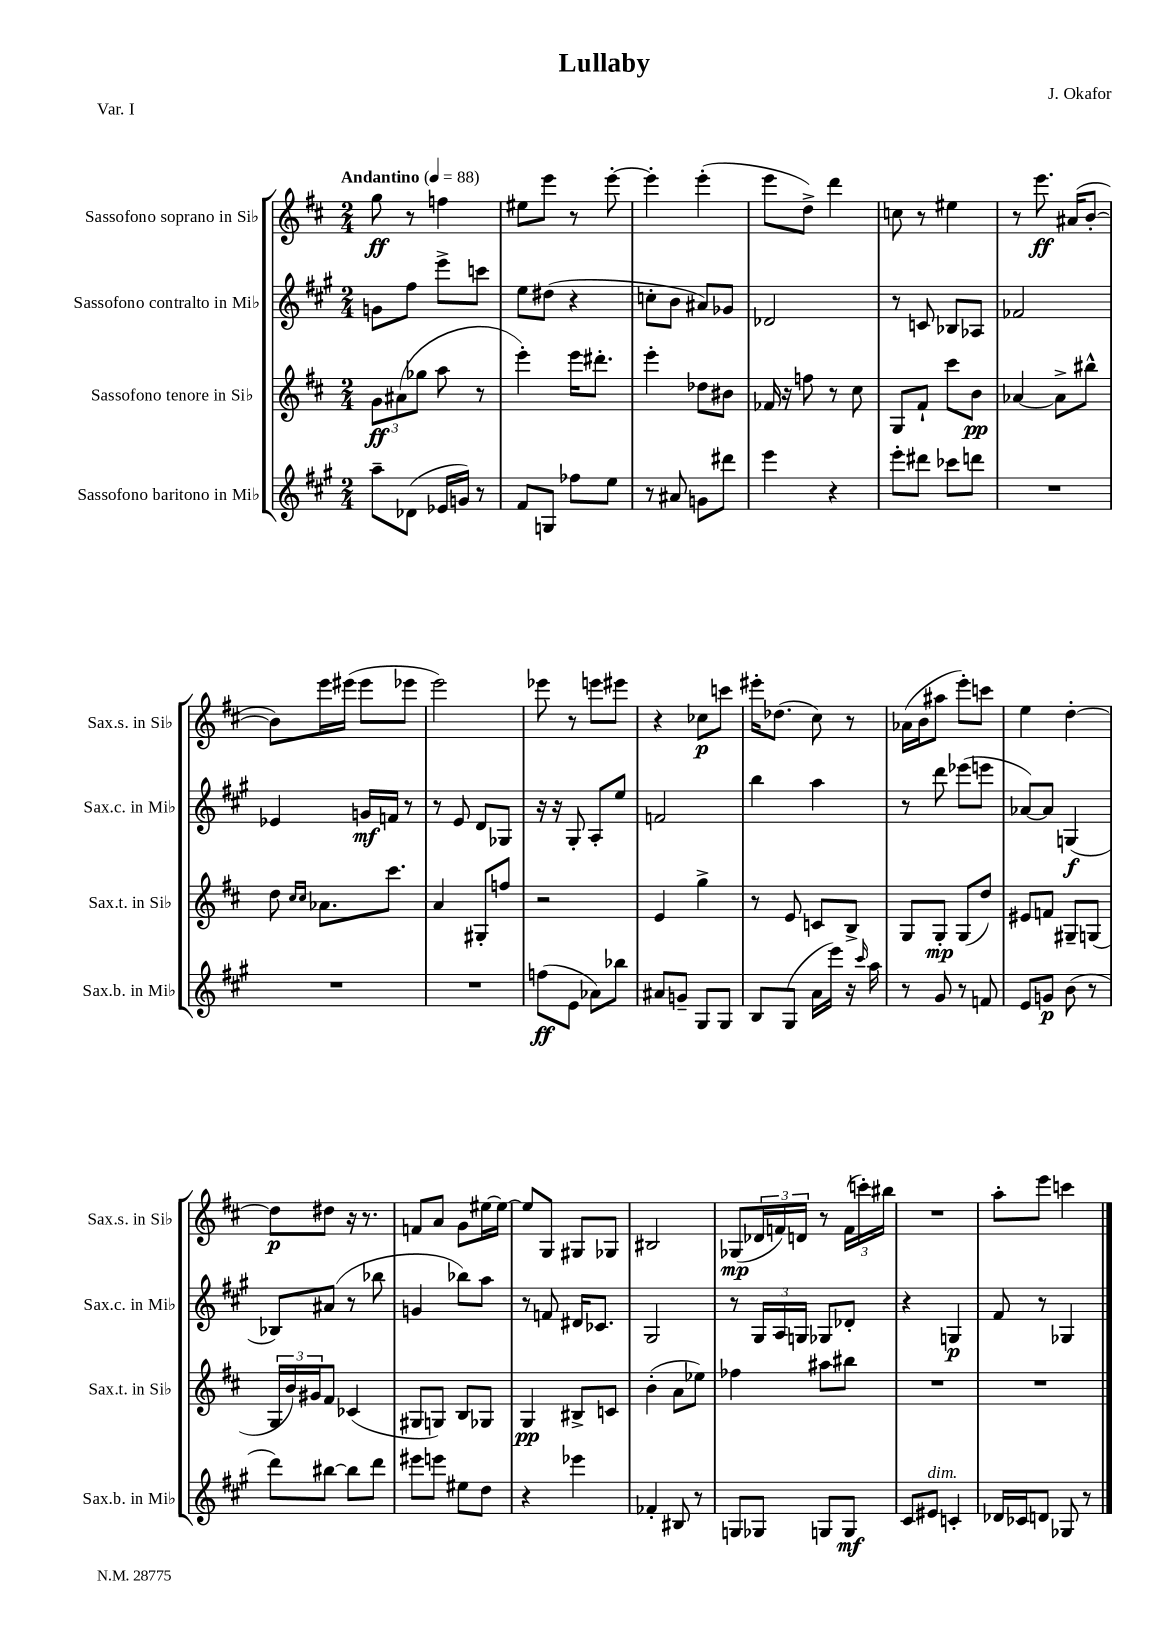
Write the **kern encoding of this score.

**kern	**dynam	**kern	**dynam	**kern	**dynam	**kern	**dynam
*part4	*part4	*part3	*part3	*part2	*part2	*part1	*part1
*staff4	*staff4	*staff3	*staff3	*staff2	*staff2	*staff1	*staff1
*I"Sassofono baritono in Mi♭	*	*I"Sassofono tenore in Si♭	*	*I"Sassofono contralto in Mi♭	*	*I"Sassofono soprano in Si♭	*
*I'Sax.b. in Mi♭	*	*I'Sax.t. in Si♭	*	*I'Sax.c. in Mi♭	*	*I'Sax.s. in Si♭	*
*clefG2	*	*clefG2	*	*clefG2	*	*clefG2	*
*k[f#c#g#]	*	*k[f#c#]	*	*k[f#c#g#]	*	*k[f#c#]	*
*M2/4	*	*M2/4	*	*M2/4	*	*M2/4	*
*MM88	*	*MM88	*	*MM88	*	*MM88	*
=1	=1	=1	=1	=1	=1	=1	=1
!	!	!	!	!	!	!LO:TX:a:B:t=Andantino	!
8aa~\L	.	12g\L	ff	8gn\L	.	8gg\	ff
.	.	(12a#X\	.	.	.	.	.
(8d-X\J	.	.	.	8ff#\J	.	8r	.
.	.	12gg-X\J	.	.	.	.	.
16e-X/LL	.	8aa\	.	8eee^\L	.	4ffn\	.
16gn/JJ)	.	.	.	.	.	.	.
8r	.	8r	.	8cccn\J	.	.	.
=2	=2	=2	=2	=2	=2	=2	=2
8f#/L	.	4eee'\)	.	8ee\L	.	8ee#X\L	.
8Gn/J	.	.	.	(8dd#X\J	.	8eee\J	.
8ff-X\L	.	16eee\KL	.	4r	.	8r	.
.	.	8.ddd#X'\J	.	.	.	.	.
8ee\J	.	.	.	.	.	[8eee'\	.
=3	=3	=3	=3	=3	=3	=3	=3
8r	.	4eee'\	.	8ccn'\L	.	4eee'\]	.
8a#X/	.	.	.	8b\J	.	.	.
8gn\L	.	8dd-X\L	.	8a#X/L)	.	(4eee'\	.
8ddd#X\J	.	8b#X\J	.	8g-X/J	.	.	.
=4	=4	=4	=4	=4	=4	=4	=4
4eee\	.	16f-X/	.	2d-X/	.	8eee\L	.
.	.	16r	.	.	.	.	.
.	.	8ffn\	.	.	.	8dd^\J)	.
4r	.	8r	.	.	.	4ddd\	.
.	.	8cc#\	.	.	.	.	.
=5	=5	=5	=5	=5	=5	=5	=5
8eee'\L	.	8G/L	.	8r	.	8ccn\	.
8ddd#X\J	.	8f#`/J	.	8cn/	.	8r	.
8ccc-X\L	.	8ccc#\L	.	8B-X/L	.	4ee#X\	.
8dddn\J	.	8b\J	pp	8A-X/J	.	.	.
=6	=6	=6	=6	=6	=6	=6	=6
2r	.	[4a-X/	.	2f-X/	.	8r	.
.	.	.	.	.	.	8.eee\	ff
.	.	8a-^\L]	.	.	.	.	.
.	.	.	.	.	.	(16a#X/KL	.
.	.	8bb#X^^\J	.	.	.	[8b'/J	.
!!LO:LB:g=z
=7	=7	=7	=7	=7	=7	=7	=7
2r	.	8dd\	.	4e-X/	.	8b\L])	.
.	.	16qqcc#/LL	.	.	.	.	.
.	.	16qqcc#/JJ	.	.	.	.	.
.	.	8.a-X\L	.	.	.	16eee\L	.
.	.	.	.	.	.	(16eee#X\JJ	.
.	.	.	.	16gn/LL	mf	8eee#\L	.
.	.	8.ccc#\J	.	16fn/JJ	.	.	.
.	.	.	.	8r	.	8eee-X\J	.
=8	=8	=8	=8	=8	=8	=8	=8
2r	.	4a/	.	8r	.	2eee\)	.
.	.	.	.	8e/	.	.	.
.	.	8G#X'/L	.	8d/L	.	.	.
.	.	8ffn/J	.	8G-X/J	.	.	.
=9	=9	=9	=9	=9	=9	=9	=9
(8ffn\L	ff	2r	.	16r	.	8eee-X\	.
.	.	.	.	16r	.	.	.
8e\J	.	.	.	8G#'/	.	8r	.
8a-X\L)	.	.	.	8A'/L	.	8eeen\L	.
8bb-X\J	.	.	.	8ee/J	.	8eee#X\J	.
=10	=10	=10	=10	=10	=10	=10	=10
8a#X/L	.	4e/	.	2fn/	.	4r	.
8gn~/J	.	.	.	.	.	.	.
8G#/L	.	4gg^\	.	.	.	8cc-X\L	p
8G#/J	.	.	.	.	.	8cccn\J	.
=11	=11	=11	=11	=11	=11	=11	=11
8B/L	.	8r	.	4bb\	.	16eee#X'\KL	.
.	.	.	.	.	.	(8.dd-X\J	.
(8G#/J	.	8e/	.	.	.	.	.
16a\LL	.	8cn/L	.	4aa\	.	8cc#\)	.
16eee\JJ)	.	.	.	.	.	.	.
16r	.	8B^/J	.	.	.	8r	.
16qqccc#/	.	.	.	.	.	.	.
16aa\	.	.	.	.	.	.	.
=12	=12	=12	=12	=12	=12	=12	=12
8r	.	8G/L	.	8r	.	(16a-X\LL	.
.	.	.	.	.	.	16b\J	.
8g#/	.	8G'/J	mp	8ddd\	.	8aa#X\J	.
8r	.	(8G/L	.	(8eee-X\L	.	8eee'\L)	.
8fn/	.	8dd/J)	.	8eeen\J	.	8cccn\J	.
=13	=13	=13	=13	=13	=13	=13	=13
8e/L	.	8e#X/L	.	[8a-X/L)	.	4ee\	.
8gn/J	p	8fn/J	.	8a-/J]	.	.	.
(8b\	.	8G#X~/L	.	(4Gn/	f	[4dd'\	.
8r	.	(8Gn/J	.	.	.	.	.
!!LO:LB:g=z
=14	=14	=14	=14	=14	=14	=14	=14
8ddd\L)	.	24G/LL	.	8B-X/L)	.	8dd\L]	p
.	.	24b/)	.	.	.	.	.
.	.	24g#X/J	.	.	.	.	.
[8bb#X\J	.	8f#/J	.	(8a#X/J	.	8dd#X\J	.
8bb#\L]	.	(4c-X/	.	8r	.	16r	.
.	.	.	.	.	.	8.r	.
8ddd\J	.	.	.	8bb-X\	.	.	.
=15	=15	=15	=15	=15	=15	=15	=15
8eee#X\L	.	8G#X/L	.	4gn/	.	8fn/L	.
8eeen\J	.	8Gn/J)	.	.	.	8a/J	.
8ee#X\L	.	8B/L	.	8bb-X\L)	.	8g\L	.
8dd\J	.	8G-X/J	.	8aa\J	.	[16ee#X\L	.
.	.	.	.	.	.	16ee#\JJ_	.
=16	=16	=16	=16	=16	=16	=16	=16
4r	.	4G/	pp	8r	.	8ee#/L]	.
.	.	.	.	8fn/	.	8G/J	.
4eee-X\	.	8B#X^/L	.	16d#X/KL	.	8G#X/L	.
.	.	.	.	8.c-X/J	.	.	.
.	.	8cn/J	.	.	.	8G-X/J	.
=17	=17	=17	=17	=17	=17	=17	=17
4f-X'/	.	(4b'\	.	2G#/	.	2B#X/	.
8B#X/	.	8a\L	.	.	.	.	.
8r	.	8ee-X\J)	.	.	.	.	.
=18	=18	=18	=18	=18	=18	=18	=18
8Gn/L	.	4ff-X\	.	8r	.	(8G-X/L	mp
8G-X/J	.	.	.	24G#/LL	.	24d-X/L	.
.	.	.	.	24A/	.	24fn/)	.
.	.	.	.	24Gn/JJ	.	24dn/JJ	.
8Gn/L	.	8aa#X\L	.	8G-X/L	.	8r	.
8G/J	mf	8bb#X\J	.	8d-X'/J	.	(24f\LL	.
.	.	.	.	.	.	24cccn'\)	.
.	.	.	.	.	.	24bb#X\JJ	.
=19	=19	=19	=19	=19	=19	=19	=19
8c#/L	.	2r	.	4r	.	2r	.
!LO:TX:a:i:t=dim.	!	!	!	!	!	!	!
8e#X/J	.	.	.	.	.	.	.
4cn'/	.	.	.	4Gn/	p	.	.
=20	=20	=20	=20	=20	=20	=20	=20
16d-X/LL	.	2r	.	8f#/	.	8aa'\L	.
16c-X/J	.	.	.	.	.	.	.
8dn/J	.	.	.	8r	.	8eee\J	.
8G-X/	.	.	.	4G-X/	.	4cccn\	.
8r	.	.	.	.	.	.	.
==	==	==	==	==	==	==	==
*-	*-	*-	*-	*-	*-	*-	*-
